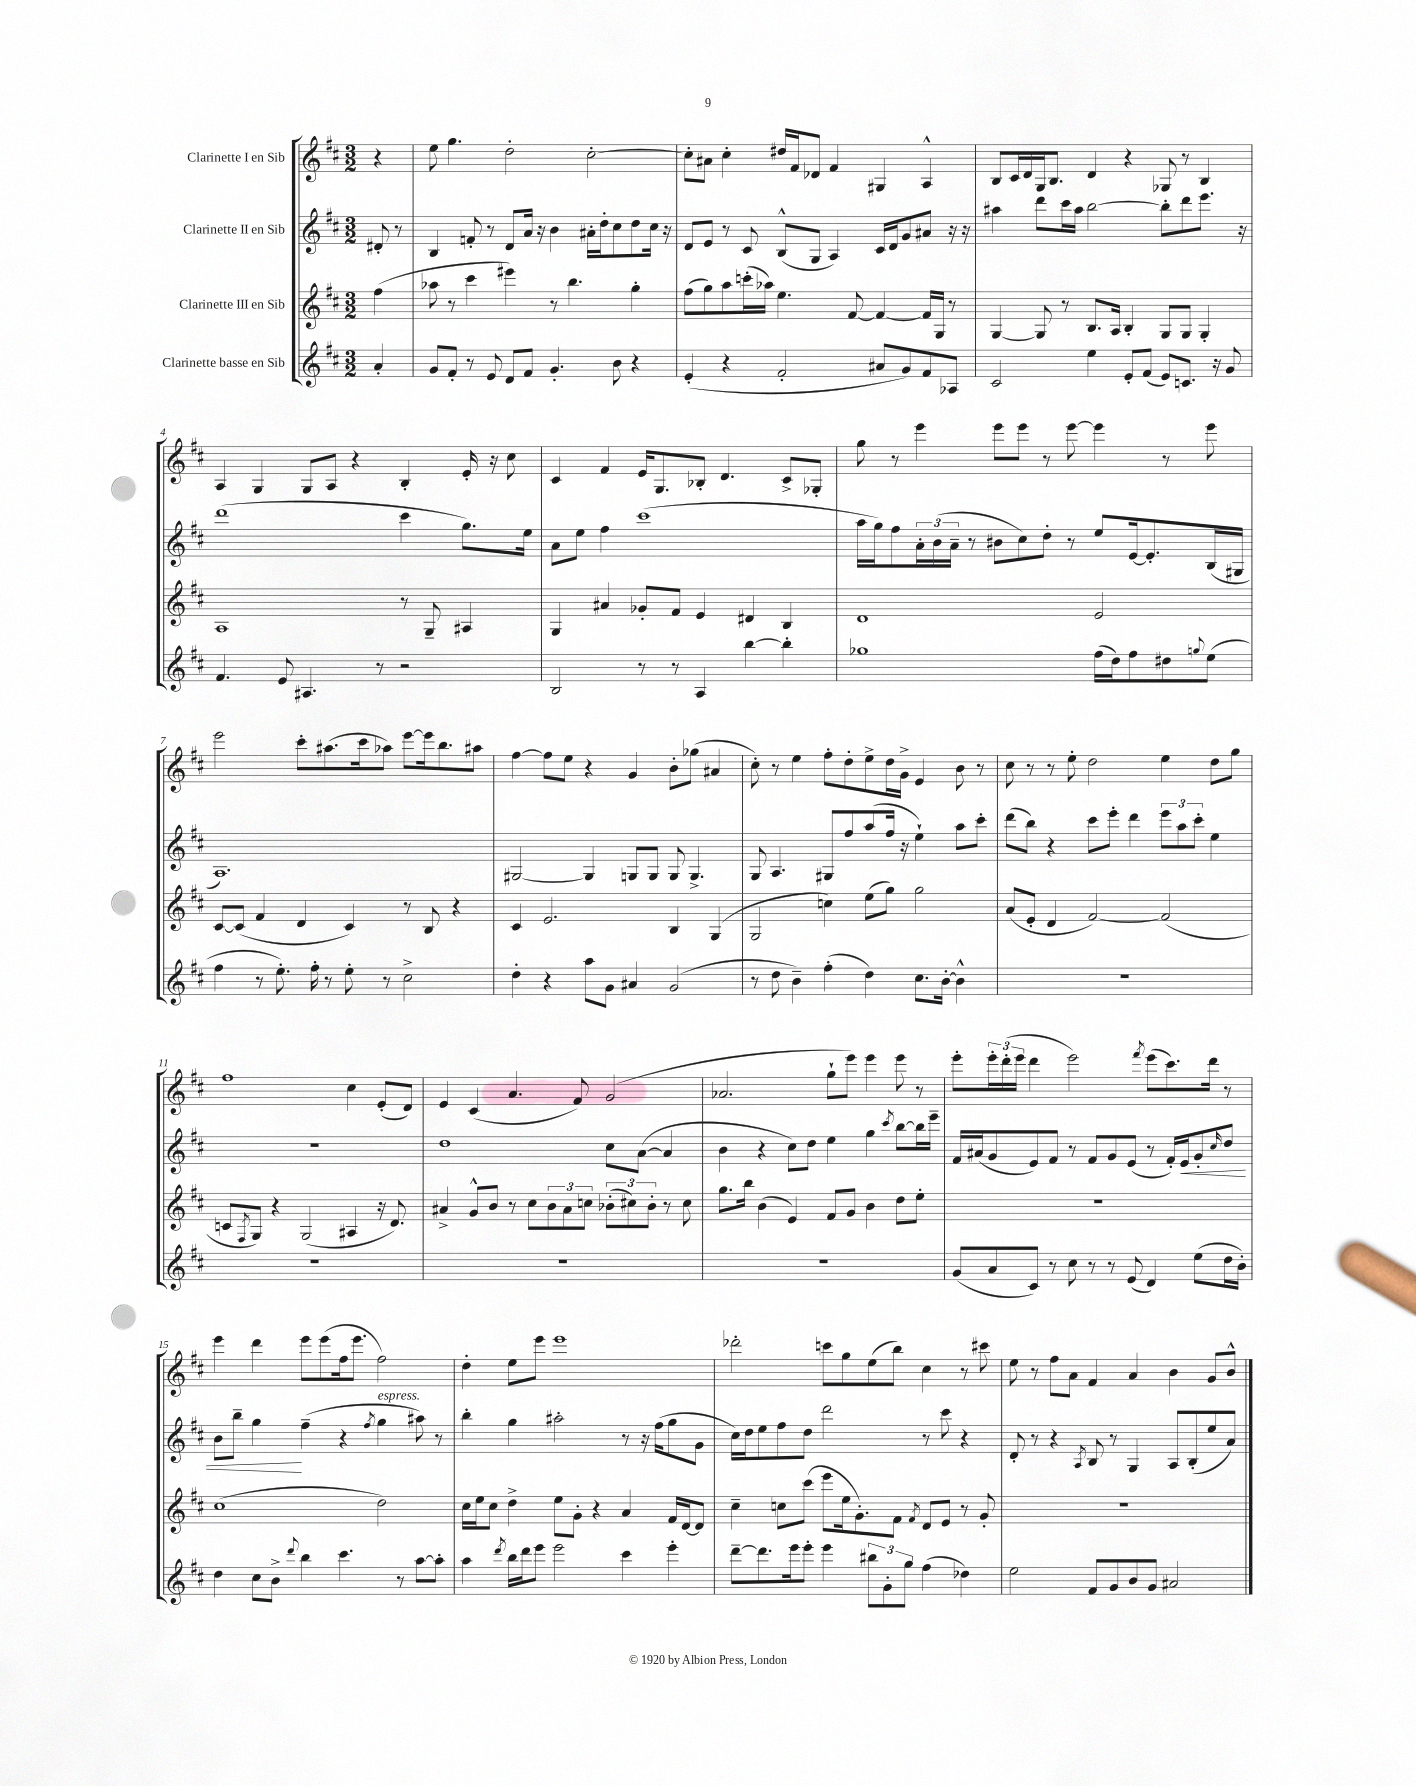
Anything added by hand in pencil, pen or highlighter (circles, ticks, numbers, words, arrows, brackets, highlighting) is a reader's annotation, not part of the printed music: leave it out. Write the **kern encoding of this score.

**kern	**kern	**kern	**kern
*staff4	*staff3	*staff2	*staff1
*clefG2	*clefG2	*clefG2	*clefG2
*k[f#c#]	*k[f#c#]	*k[f#c#]	*k[f#c#]
*M3/2	*M3/2	*M3/2	*M3/2
4a'	(4ff#	8d#'	4r
.	.	8r	.
=	=	=	=
8g	8aa-	4B	8ee
8f#'	8r	.	4.gg
8r	4ccc#	8f'	.
8e	.	8r	.
8d	4eee#)	8d	2dd'
8f#	.	16a	.
.	.	16r	.
4.g'	8r	4b	.
.	4.bb	.	.
.	.	16a#'	[2cc#'
.	.	16dd'	.
8b	.	8cc#	.
4r	4gg'	8dd	.
.	.	16cc#	.
.	.	16r	.
=	=	=	=
(4e'	(8ff#	8d	8cc#']
.	8gg)	8e	8a#
4r	8aa	8r	4cc#'
.	(16ccc'	8c#	.
.	16aa-)	.	.
2f#'	4.ee	(8B^^	16dd#
.	.	.	16f#
.	.	8G	8d-
.	.	4A)	4f#
.	[8f#	.	.
8a#	4f#_	16c#	4G#
.	.	16d	.
8g)	.	8g	.
8f#	16f#]	8a#	4A^^
.	16G	.	.
8A-	8r	16r	.
.	.	16r	.
=	=	=	=
2c#	[4G	4aa#	8B
.	.	.	16c#
.	.	.	16d
.	8G]	8ddd	16G
.	.	.	8.B
.	8r	16ccc#	.
.	.	16aa#	.
4ee	8.B	[2bb	4d
.	16A	.	.
8e'	4B'	.	4r
(8f#	.	.	.
8e)	8G	8bb']	8G-
8.c	8G	8ddd	8r
.	4G'	8.eee	4B
16r	.	.	.
8g	.	.	.
.	.	16r	.
=	=	=	=
4.f#	1A	(1ddd	4A
.	.	.	4G
8e	.	.	.
4.A#	.	.	8G
.	.	.	8A
.	.	.	4r
8r	.	.	.
2r	8r	4ccc#	4B'
.	8G~	.	.
.	4A#	8.gg)	16e'
.	.	.	16r
.	.	.	8cc#
.	.	16ee	.
=	=	=	=
2B	4G	8a	4c#
.	.	8ee	.
.	4a#	4ff#	4f#
8r	8g-'	(1ccc#	16e
.	.	.	8.G
8r	8f#	.	.
4A	4e	.	8B-'
.	.	.	4.d
[4bb	4d#	.	.
4bb']	4B	.	8c#^
.	.	.	8G-'
=	=	=	=
1gg-	1d	16aa	8gg
.	.	16gg)	.
.	.	8ff#	8r
.	.	24a'	4eee
.	.	(24b	.
.	.	24a~	.
.	.	8r	.
.	.	8b#	8eee
.	.	8cc#)	8eee
.	.	8dd'	8r
.	.	8r	[8eee
(16ff#	2e	8ee	4eee]
16dd)	.	.	.
8ff#	.	[16e	.
.	.	8.e']	.
8dd#	.	.	8r
8qqgg	.	.	.
(8ee	.	(16B	8eee
.	.	16G#	.
=	=	=	=
4ff#	[8c#	1.A)	2eee
.	(8c#]	.	.
8r	4f#	.	.
8.ee')	.	.	.
.	4d	.	8ccc#'
16ff#'	.	.	.
8r	.	.	(8.aa#
8ee'	4c#)	.	.
.	.	.	16ccc#
8r	.	.	8aa-)
2cc#^	8r	.	[8eee
.	8B	.	16eee]
.	.	.	8.bb
.	4r	.	.
.	.	.	8aa#
=	=	=	=
4dd'	4c#	[2G#	[4ff#
4r	2.e	.	8ff#]
.	.	.	8ee
8aa	.	4G#]	4r
8g	.	.	.
4a#	.	8G	4g
.	.	8G	.
(2g	4B	8G	8b'
.	.	4.G^	(8gg-
.	(4G	.	4a#
=	=	=	=
8r	2G	8G	8cc#')
8dd	.	4.A	8r
4b~)	.	.	4ee
(4ff#'	4cc)	8G#	8ff#'
.	.	8ff#	8dd'
4dd)	(8ee	(8aa	8ee^
.	8gg)	16ff#	16dd
.	.	16r	16g^
8.cc#	2gg	4ee`)	4e
[16b'	.	.	.
4b^^]	.	8aa	8b
.	.	8ccc#'	8r
=	=	=	=
1.r	(8a	(8ddd	8cc#
.	8e'	8bb)	8r
.	4d	4r	8r
.	.	.	8ee'
.	[2f#)	8ccc#	2dd
.	.	8eee'	.
.	.	4ddd	.
.	(2f#]	12eee	4ee
.	.	12aa	.
.	.	12ccc#'	.
.	.	4ee	8dd
.	.	.	8gg
=	=	=	=
1.r	8c	1.r	1ff#
.	8qF#	.	.
.	8G)	.	.
.	4r	.	.
.	(2G	.	.
.	4A#	.	4cc#
.	16r	.	(8e'
.	8.d)	.	.
.	.	.	8d)
=	=	=	=
1.r	4a#^	1dd	4e
.	8g^^	.	(4c#
.	8b	.	.
.	8r	.	4.a
.	8cc#	.	.
.	12b	.	.
.	12a#	.	.
.	.	.	8f#)
.	12cc	.	.
.	(12b-'	8cc#	(2g
.	12cc#)	.	.
.	.	([8a	.
.	12b-'	.	.
.	8r	4a]	.
.	8cc#	.	.
=	=	=	=
1.r	8.gg	4b	2.a-
.	16bb	.	.
.	(4b	4r	.
.	4e)	8cc#)	.
.	.	8dd	.
.	8f#	4ee	8gg`
.	8g	.	8eee)
.	4b	4gg	4eee
.	.	8qccc#	.
.	8dd	[8bb	8eee
.	8ee'	16bb]	8r
.	.	16eee~	.
=	=	=	=
(8g	1.r	16f#	8eee'
.	.	(16a#	.
8a	.	8g	24eee'
.	.	.	(24ddd'
.	.	.	24eee
8c#)	.	8e)	4ddd
8r	.	8f#	.
8cc#	.	8r	2eee)
8r	.	8f#	.
8r	.	8g	.
(8e	.	(8e	.
.	.	.	8qfff#
4d)	.	8r	(8eee
.	.	16f#')	8.ccc#)
.	.	16e	.
(8ee	.	8g'	.
.	.	.	16ddd
.	.	16qqcc#	.
16dd	.	8dd	8r
16b')	.	.	.
=	=	=	=
4dd	(1cc#	8b	4eee
.	.	8bb~	.
8cc#	.	4gg	4ddd
8b^	.	.	.
8qqddd	.	.	.
4bb	.	(4ff#~	8eee
.	.	.	(8eee
4.ccc#	.	4r	16ff#
.	.	.	8.eee
.	.	8qff#	.
.	2dd)	4gg	2ff#)
8r	.	.	.
[8aa	.	8aa#)	.
8aa']	.	8r	.
=	=	=	=
4aa	16cc#	4bb'	4dd'
.	16ee	.	.
.	8cc#	.	.
8qddd	.	.	.
16bb	4dd^	4gg	8ee
16ddd	.	.	.
8eee	.	.	8eee
2eee	8ee	2aa#'	1eee
.	8g'	.	.
.	4r	.	.
4ccc#	4a	8r	.
.	.	16r	.
.	.	(16ff#	.
4eee'	16f#	8gg	.
.	[16d	.	.
.	8d]	8g	.
=	=	=	=
[8ddd~	4cc#~	16cc#)	2ddd-'
.	.	16dd	.
8.ddd]	.	8ee	.
.	8cc	8ff#	.
16eee	.	.	.
8eee'	(8ccc#	8dd	.
4eee	8eee	2ddd	8ccc
.	16ee	.	8gg
.	8.g')	.	.
12bb#	.	.	(8ee
12g'	.	.	.
.	8f#	.	8bb)
12gg	.	.	.
.	8qf#	.	.
(4ff#	8d	8r	4cc#
.	8e	8ccc#	.
4dd-)	8r	4r	8r
.	8g'	.	8ccc#
=	=	=	=
2ee	1.r	8d'	8ee
.	.	8r	8r
.	.	4r	8ff#
.	.	.	8a
.	.	8qA	.
8f#	.	8B	4f#
8g	.	8r	.
8b	.	4G	4a
8g	.	.	.
2a#	.	8A	4b
.	.	(8B'	.
.	.	8ee	8g
.	.	8a)	8b^^
==	==	==	==
*-	*-	*-	*-
